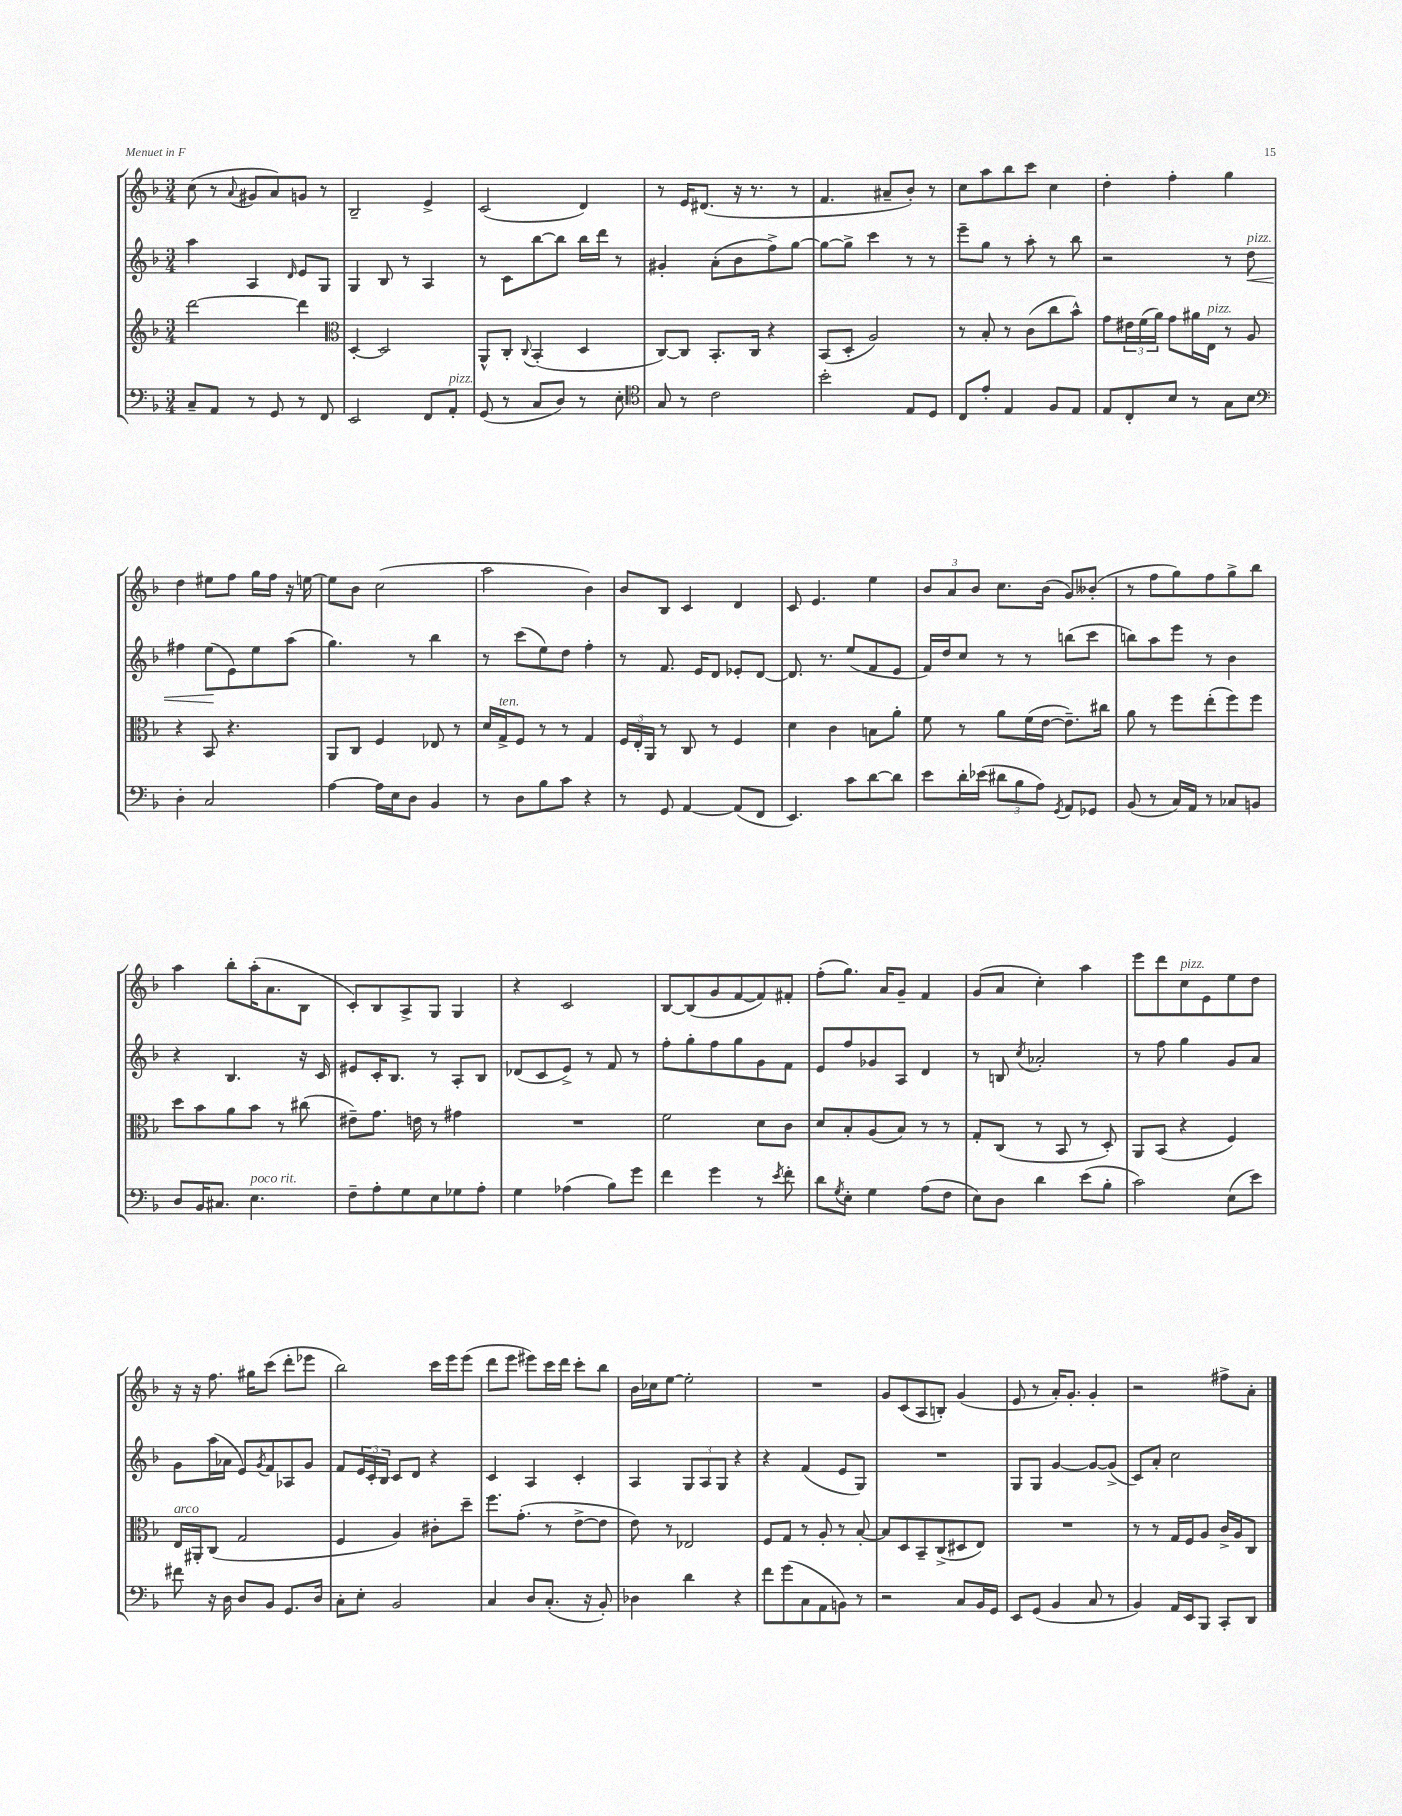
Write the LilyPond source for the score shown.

<<
\new StaffGroup <<
\new Staff = "s0" {
    \clef treble \key f \major \numericTimeSignature \time 3/4
    c''8( r8 \appoggiatura { a'8 } gis'8 a'8) g'8 r8 |
    bes2-- e'4-> |
    c'2( d'4) |
    r8 e'16 dis'8.( r16 r8. r8 |
    f'4. ais'8-- bes'8-.) r8 |
    c''8 a''8 bes''8 c'''8 c''4 |
    d''4-. f''4-. g''4 |
    d''4 eis''8 f''8 g''16 f''16 r16 e''16~ |
    e''8 bes'8 c''2( |
    a''2 bes'4) |
    bes'8 bes8 c'4 d'4 |
    c'8 e'4. e''4 |
    \tuplet 3/2 { bes'8 a'8 bes'8 } c''8. bes'16( g'8) beses'8-.( |
    r8 f''8 g''8) f''8 g''8-> bes''8 |
    a''4 bes''8-. a''16-.( a'8. bes8 |
    c'8-.) bes8 a8-> g8 g4 |
    r4 c'2 |
    bes8~ bes8( g'8 f'8~ f'8) fis'8-. |
    f''8-.( g''8.) a'16 g'8-- f'4 |
    g'8( a'8 c''4-.) a''4 |
    e'''8 d'''8 c''8^\markup { \italic "pizz." } e'8 e''8 d''8 |
    r16 r16 f''8. gis''16 c'''8( d'''8-. ees'''8 |
    bes''2) c'''16 e'''16 e'''8( |
    d'''8 e'''8 eis'''8) c'''16 d'''16 c'''8-. bes''8 |
    bes'16 ces''16 e''8~ e''2-. |
    R2. |
    g'8 c'8( a8 b8-.) g'4( |
    e'8 r8 a'16-.) g'8.-. g'4-. |
    r2 fis''8-> a'8-. \bar "|." |
}
\new Staff = "s1" {
    \clef treble \key f \major \numericTimeSignature \time 3/4
    a''4 a4 \grace { d'16 } e'8 g8 |
    g4 bes8 r8 a4 |
    r8 c'8 bes''8~ bes''8 bes''16 d'''16 r8 |
    gis'4-. a'8-.( bes'8 f''8->) g''8~ |
    g''8~ g''8-> c'''4 r8 r8 |
    e'''8-- g''8 r8 a''8-. r8 bes''8 |
    r2 r8 d''8\<^\markup { \italic "pizz." } |
    fis''4 e''8\!( e'8) e''8 a''8( |
    g''4.) r8 bes''4 |
    r8 c'''8( e''8) d''8 f''4-. |
    r8 f'8. e'16 d'8 ees'8-. d'8~ |
    d'8. r8. e''8( f'8 e'8 |
    f'16) d''16 c''8 r8 r8 b''8( c'''8 |
    b''8) a''8 e'''8 r8 bes'4 |
    r4 bes4. r16 c'16 |
    eis'8 c'16-. bes8. r8 a8-. bes8 |
    des'8( c'8 e'8->) r8 f'8 r8 |
    f''8-. g''8-. f''8 g''8 g'8 f'8 |
    e'8 f''8 ges'8 a8 d'4 |
    r8 b8 \acciaccatura { c''8 } aes'2-. |
    r8 f''8 g''4 g'8 a'8 |
    g'8 a''16( aes'16 e'8) \acciaccatura { g'8 } f'8 aes8 g'8 |
    f'8 \tuplet 3/2 { e'16 c'16-. bes16 } c'8 d'8 r4 |
    c'4 a4 c'4-. |
    a4 \tuplet 3/2 { g8 a8 g8 } r4 |
    r4 f'4( e'8 g8) |
    R2. |
    g8 g8 g'4~ g'8~ g'8->( |
    c'8) a'8-. c''2 \bar "|." |
}
\new Staff = "s2" {
    \clef treble \key f \major \numericTimeSignature \time 3/4
    d'''2~ d'''4 |
    \clef alto d4~-. d2 |
    a,8-^ c8-. \appoggiatura { c8 } bes,4-.( d4 |
    c8~) c8 bes,8.-. c16 r4 |
    bes,8( d8-. a2) |
    r8 bes8-. r8 c'8( c''8 bes'8-^) |
    g'8 \tuplet 3/2 { eis'16 f'16( a'16) } g'8 ais'16 e16^\markup { \italic "pizz." } r8 a8 |
    r4 bes,8 r4. |
    a,8 c8 f4 ees8 r8 |
    d'16 g16->^\markup { \italic "ten." } f8 r8 r8 g4 |
    \tuplet 3/2 { f16 e16-. a,16 } r8 c8 r8 f4 |
    d'4 c'4 b8 a'8-. |
    f'8 r8 a'8 f'16( e'16~ e'8.--) cis''16 |
    a'8 r8 f''8 e''8-.( f''8) f''8 |
    d''8 bes'8 a'8 bes'8 r8 cis''8( |
    eis'8--) g'8. e'16 r8 gis'4 |
    R2. |
    f'2 d'8 c'8 |
    d'8 bes8-. a8( bes8) r8 r8 |
    g8-. c8( r8 bes,8 r8 d8-.) |
    a,8 bes,8( r4 f4) |
    e16^\markup { \italic "arco" } ais,16-. c8( g2 |
    f4 a4) cis'8-. d''8-- |
    f''8. g'8.-.( r8 e'8~-> e'8 |
    e'8) r8 ees2 |
    f8 g8 r8 a8-. r8 bes8~-. |
    bes8 d8 bes,8-- c8->( dis8 e8) |
    R2. |
    r8 r8 g16 f16 a8 c'16-> a16 c8 \bar "|." |
}
\new Staff = "s3" {
    \clef bass \key f \major \numericTimeSignature \time 3/4
    c8-- a,8 r8 g,8 r8 f,8 |
    e,2 f,8 a,8-.^\markup { \italic "pizz." } |
    g,8( r8 c8 d8) r8 e8-. |
    \clef tenor g8 r8 c'2 |
    bes'2-. e8 d8 |
    c8 e'8-. e4 f8 e8 |
    e8 c8-. bes8 r8 g8 bes8 |
    \clef bass d4-. c2 |
    a4~ a16 e16 d8 bes,4 |
    r8 d8 bes8 c'8 r4 |
    r8 g,8 a,4~ a,8( f,8 |
    e,4.) c'8 d'8~ d'8 |
    e'8 d'16-. ees'16( \tuplet 3/2 { dis'8 bes8 a8) } \acciaccatura { g,8 } a,8 ges,8 |
    bes,8( r8 c16) a,16 r8 ces8 b,8 |
    d8 bes,16 cis8. e4.^\markup { \italic "poco rit." } |
    f8-- a8-. g8 e8 ges8 a8-. |
    g4 aes4( bes8) g'8 |
    f'4 g'4 r8 \acciaccatura { e'8 } f'8-. |
    d'8 \acciaccatura { g8 } e8-. g4 a8( f8 |
    e8) d8 d'4 e'8( bes8-. |
    c'2) e8( e'8) |
    fis'8 r16 d16 d8 bes,8 g,8. d16 |
    c8-. e8-. bes,2 |
    c4 d8 c8.-.( r16 bes,8-.) |
    des4 d'4 r4 |
    f'8 g'8( c8 a,8 b,8) r8 |
    r2 c8 bes,16 g,16 |
    e,8 g,8( bes,4 c8 r8 |
    bes,4) a,16 e,16 bes,,8 c,8-. d,8 \bar "|." |
}
>>
>>
\layout { \context { \Score \remove "Bar_number_engraver" } }
